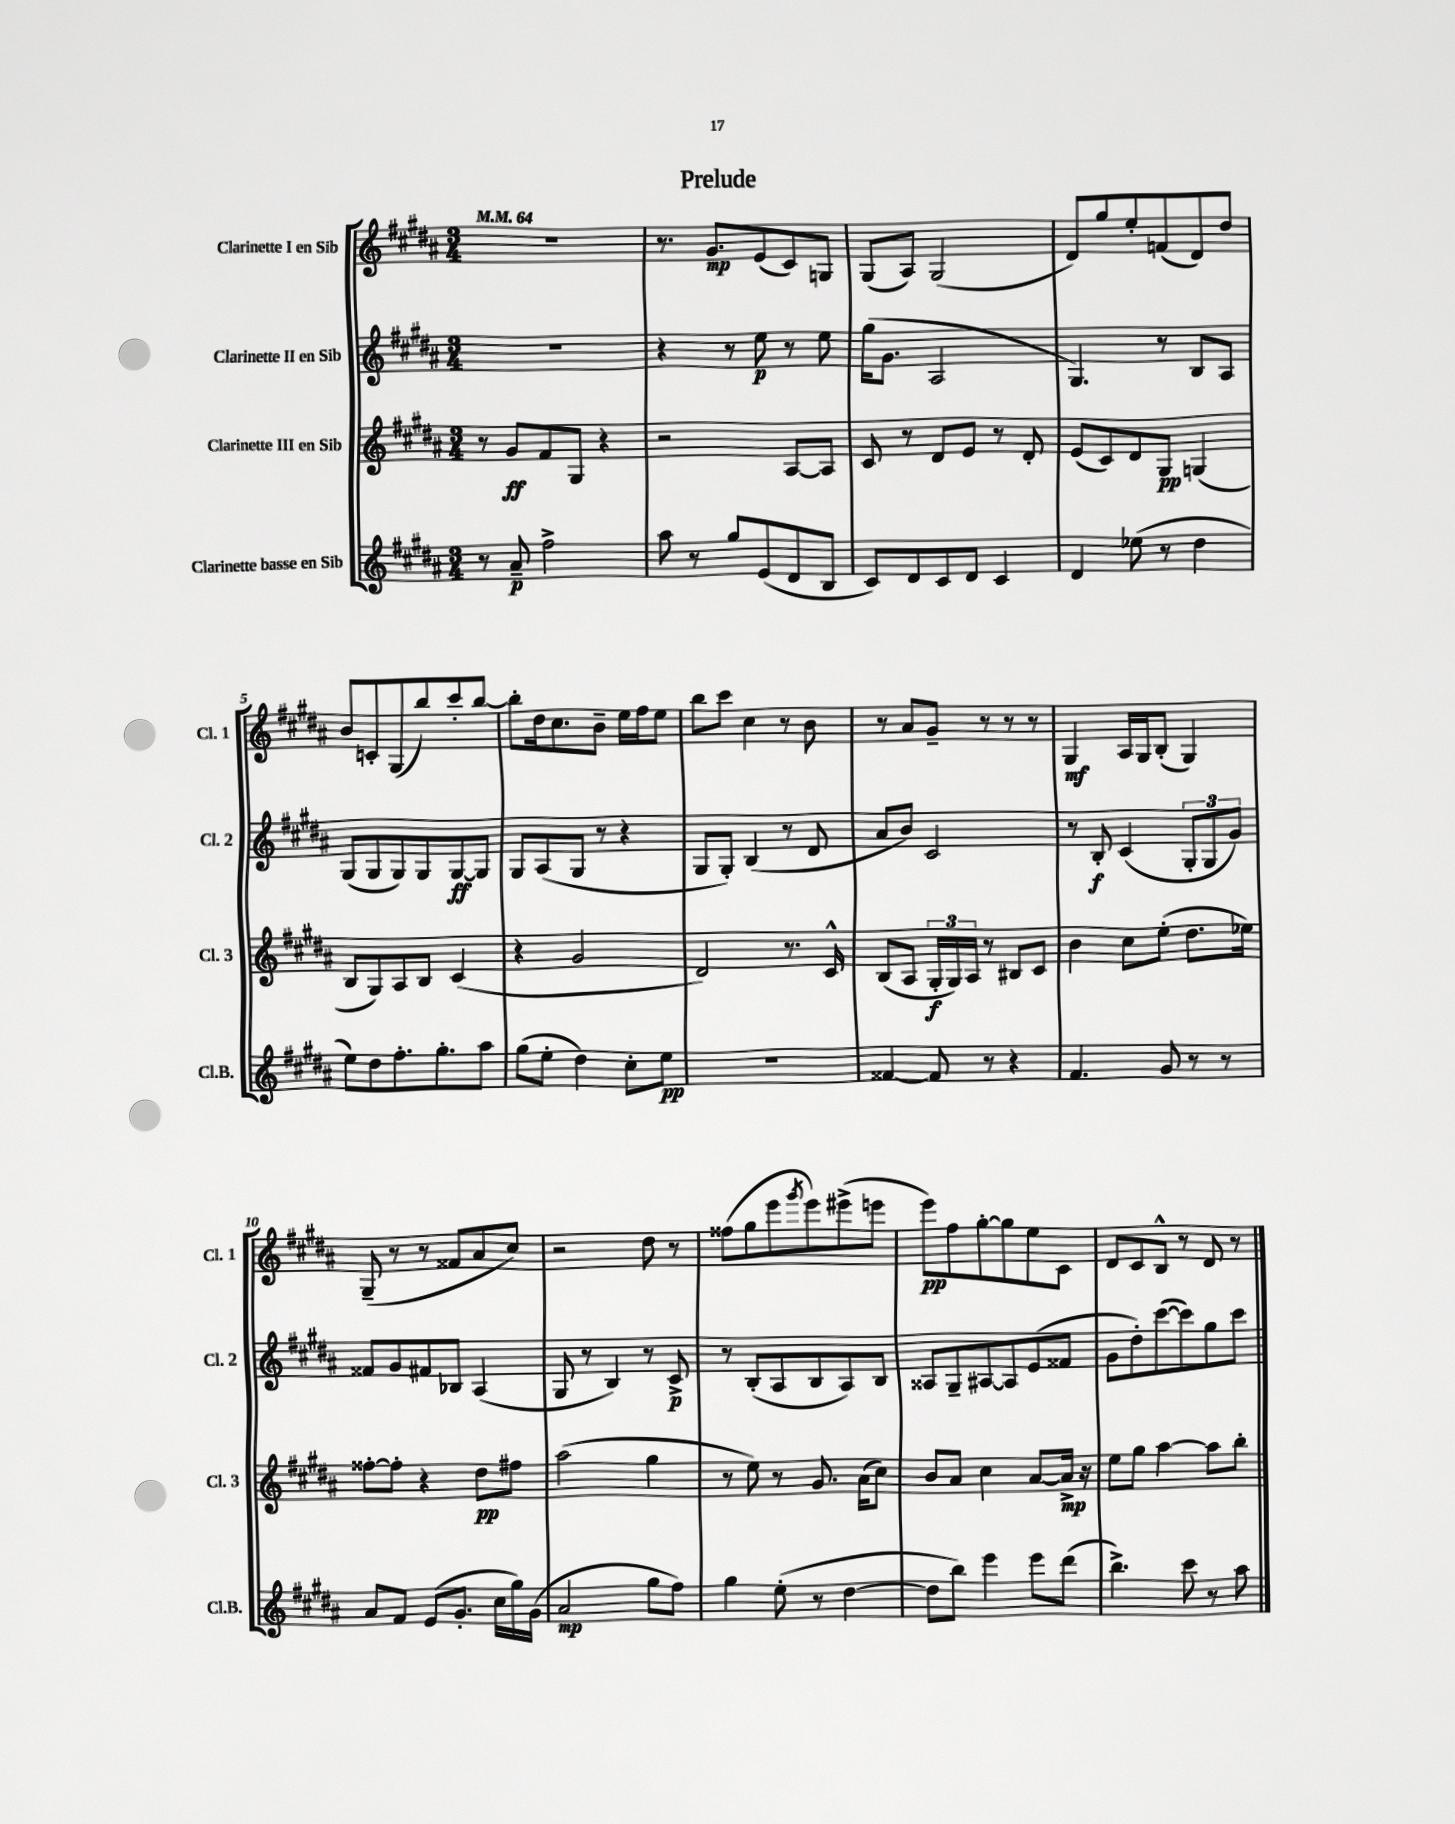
\header { title = "Prelude" }
<<
\new StaffGroup <<
\new Staff = "s0" \with { instrumentName = "Clarinette I en Sib" shortInstrumentName = "Cl. 1" } {
    \clef treble \key b \major \numericTimeSignature \time 3/4 \tempo 4 = 64
    R2. |
    r8. gis'8.\mp e'8( cis'8) g8 |
    gis8( ais8) gis2( |
    dis'8) gis''8 e''8-. f'8( dis'8) dis''8 |
    b'8 c'8-. gis8( b''8) cis'''8-. b''8~ |
    b''8-. dis''16 cis''8. b'8-- e''16 fis''16 e''8 |
    b''8 cis'''8 cis''4 r8 b'8 |
    r8 ais'8 gis'8-- r8 r8 r8 |
    gis4\mf ais16 gis16 b8-.( gis4) |
    gis8--( r8 r8 fisis'8 ais'8 cis''8) |
    r2 dis''8 r8 |
    fisis''8( gis''8 e'''8 \acciaccatura { gis'''8 } e'''8) eis'''8->( e'''8 |
    e'''8\pp) fis''8 gis''8~-. gis''8 e''8 cis'8 |
    dis'8 cis'8 b8-^ r8 dis'8 r8 \bar "|." |
}
\new Staff = "s1" \with { instrumentName = "Clarinette II en Sib" shortInstrumentName = "Cl. 2" } {
    \clef treble \key b \major \numericTimeSignature \time 3/4
    R2. |
    r4 r8 e''8\p r8 e''8 |
    gis''16( gis'8. ais2 |
    gis4.) r8 b8 ais8 |
    gis8( gis8 gis8) gis8 gis8~\ff gis8 |
    gis8 ais8( gis8 r8 r4 |
    gis8 gis8-.) b4( r8 dis'8 |
    ais'8 b'8) cis'2 |
    r8 b8-.\f cis'4( \tuplet 3/2 { gis8-. gis8 gis'8) } |
    fisis'8 gis'8 fis'8 bes8 ais4( |
    gis8 r8 b4) r8 cis'8->\p |
    r8 b8-.( ais8 b8 ais8) b8 |
    aisis8 gis8-- ais8~ ais8 e'8( fisis'8 |
    gis'8 dis''8-.) cis'''8~( cis'''8) gis''8 cis'''8 \bar "|." |
}
\new Staff = "s2" \with { instrumentName = "Clarinette III en Sib" shortInstrumentName = "Cl. 3" } {
    \clef treble \key b \major \numericTimeSignature \time 3/4
    r8 gis'8\ff fis'8 gis8 r4 |
    r2 ais8~ ais8 |
    cis'8 r8 dis'8 e'8 r8 dis'8-. |
    e'8( cis'8) dis'8 gis8\pp g4( |
    b8 gis8) ais8 b8 cis'4( |
    r4 gis'2 |
    dis'2) r8. cis'16-^ |
    b8( ais8 \tuplet 3/2 { gis16-.\f gis16) ais16 } r8 bis8 cis'8 |
    b'4 cis''8 e''8-.( dis''8. ees''16) |
    fisis''8~-. fisis''8-. r4 dis''8\pp fis''8 |
    ais''2( gis''4 |
    r8 e''8) r8 gis'8. ais'16( cis''8) |
    b'8 ais'8 cis''4 ais'8~ ais'16->\mp r16 |
    e''8 gis''8 ais''4~ ais''8 b''8-. \bar "|." |
}
\new Staff = "s3" \with { instrumentName = "Clarinette basse en Sib" shortInstrumentName = "Cl.B." } {
    \clef treble \key b \major \numericTimeSignature \time 3/4
    r8 ais'8--\p fis''2-> |
    ais''8 r8 gis''8 e'8( dis'8 b8 |
    cis'8) dis'8 cis'8 dis'8 cis'4 |
    dis'4 ees''8( r8 dis''4 |
    e''8) dis''8 fis''8.-. gis''8.-. ais''8 |
    gis''8( e''8-. dis''4) cis''8-. e''8\pp |
    R2. |
    fisis'4~ fisis'8 r8 r4 |
    fis'4. gis'8 r8 r8 |
    ais'8 fis'8 e'8( gis'8.-. cis''16 gis''16) gis'16( |
    ais'2\mp gis''8 fis''8) |
    gis''4 e''8-.( r8 dis''4~ |
    dis''8 b''8) e'''4 e'''8 dis'''8( |
    b''4.->) cis'''8 r8 ais''8 \bar "|." |
}
>>
>>
